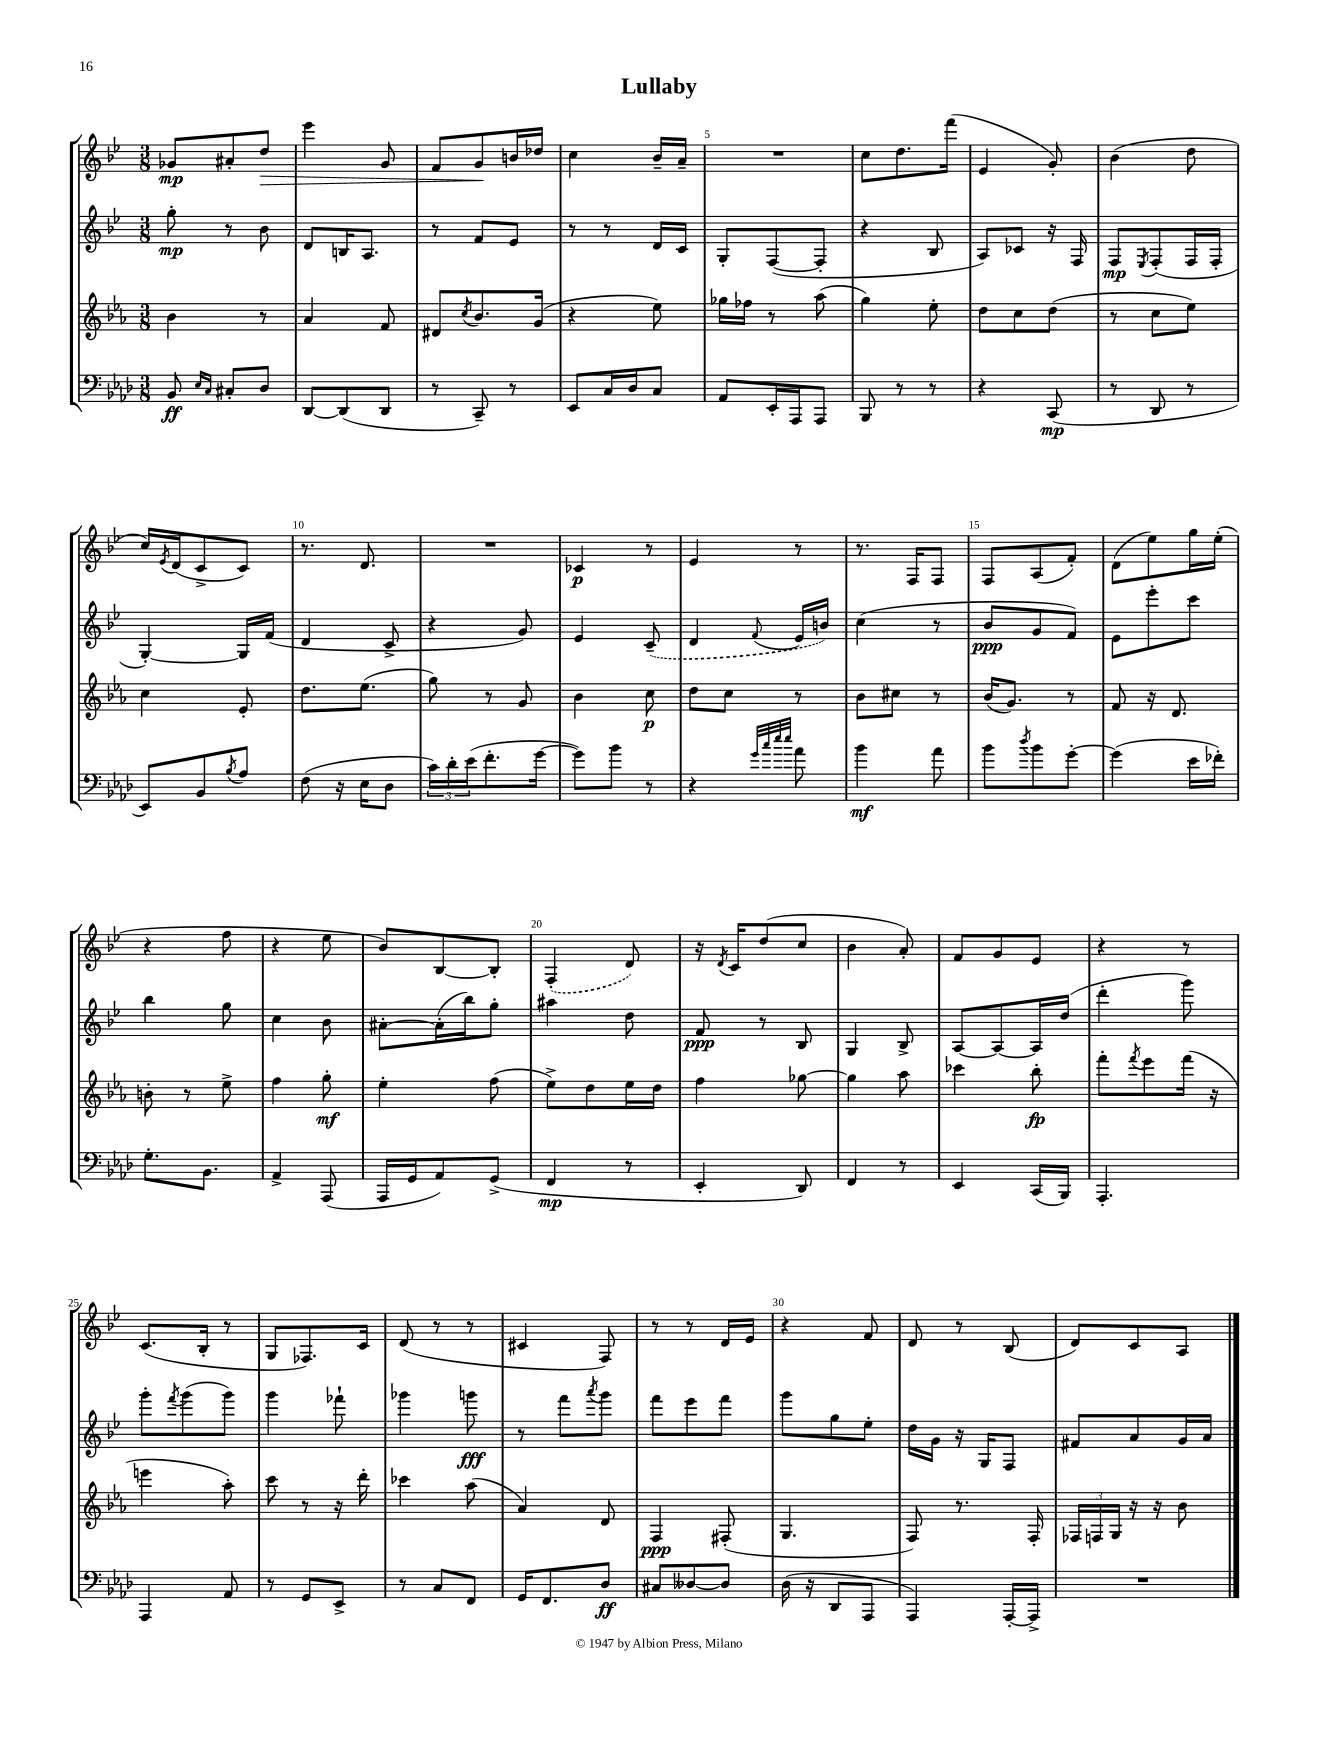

**kern	**kern	**kern	**kern
*staff4	*staff3	*staff2	*staff1
*clefF4	*clefG2	*clefG2	*clefG2
*k[b-e-a-d-]	*k[b-e-a-]	*k[b-e-]	*k[b-e-]
*M3/8	*M3/8	*M3/8	*M3/8
8BB-	4b-	8gg'	8g-
16qqE-	.	.	.
16qqC	.	.	.
8C#'	.	8r	8a#'
8D-	8r	8b-	8dd
=	=	=	=
[8DD-	4a-	8d	4eee-
(8DD-]	.	16B	.
.	.	8.A	.
8DD-	8f	.	8g
=	=	=	=
8r	8d#	8r	8f
.	8qcc	.	.
8CC~)	8.b-	8f	8g
8r	.	8e-	16b
.	(16g	.	16dd-
=	=	=	=
8EE-	4r	8r	4cc
16C	.	8r	.
16D-	.	.	.
8C	8ee-)	16d	16b-~
.	.	16c	16a~
=	=	=	=
8AA-	16gg-	8G'	4.r
.	16ff-	.	.
16EE-'	8r	([8F	.
16AAA-	.	.	.
8AAA-	(8aa-	8F']	.
=	=	=	=
8BBB-	4gg)	4r	8cc
8r	.	.	8.dd
8r	8ee-'	8B-	.
.	.	.	(16fff
=	=	=	=
4r	8dd	8A)	4e-
.	8cc	8c-	.
(8CC	(8dd	16r	8g')
.	.	16F	.
=	=	=	=
8r	8r	8F	(4b-
.	.	8qE-	.
8DD-	8cc	(8F'	.
8r	8ee-)	16F	8dd
.	.	16F'	.
=	=	=	=
8EE-)	4cc	[4G')	16cc)
.	.	.	8qe-
.	.	.	(16d
8BB-	.	.	8c^
8qB-	.	.	.
8A-	8e-'	16G]	8c)
.	.	(16f	.
=	=	=	=
(8F	8.dd	4d	8.r
16r	.	.	.
16E-	(8.ee-	.	8.d
8D-	.	8c^	.
=	=	=	=
24c)	8gg)	4r	4.r
24d-'	.	.	.
(24e-	.	.	.
8.f'	8r	.	.
.	8g	8g)	.
[16g	.	.	.
=	=	=	=
8g])	4b-	4e-	4c-
8b-	.	.	.
8r	8cc	(8c~	8r
=	=	=	=
4r	8dd	4d	4e-
.	8cc	.	.
32qqg	.	.	.
32qqcc	.	.	.
32qqee-	.	.	.
32qqee-	.	8qqf	.
8a-	8r	16e-	8r
.	.	16b)	.
=	=	=	=
4b-	8b-	(4cc	8.r
.	8cc#	.	.
.	.	.	16F
8a-	8r	8r	8F
=	=	=	=
8b-	(16b-	8b-	8F
.	8.g)	.	.
8qdd-	.	.	.
8b-	.	8g	(8A
[8g'	8r	8f)	8f')
=	=	=	=
(4g]	8f	8e-	(8d
.	16r	8eee-'	8ee-)
.	8.d	.	.
16e-	.	8ccc	16gg
16f-')	.	.	(16ee-'
=	=	=	=
8.G'	8b'	4bb-	4r
.	8r	.	.
8.BB-	.	.	.
.	8ee-^	8gg	8ff
=	=	=	=
4AA-^	4ff	4cc	4r
(8AAA-	8gg'	8b-	8ee-
=	=	=	=
16AAA-	4ee-'	[8a#'	8b-)
16GG	.	.	.
8AA-)	.	(16a#']	[8B-
.	.	16bb-)	.
(8GG^	(8ff	8gg'	8B-']
=	=	=	=
4FF	8ee-^)	4aa#	(4F'
.	8dd	.	.
8r	16ee-	8dd	8d)
.	16dd	.	.
=	=	=	=
4EE-'	4ff	8f	16r
.	.	.	8qd
.	.	.	16c
.	.	8r	(8dd
8DD-)	[8gg-	8B-	8cc
=	=	=	=
4FF	4gg-]	4G	4b-
8r	8aa-	8B-^	8a')
=	=	=	=
4EE-	4ccc-	[8A	8f
.	.	8A_	8g
(16CC	8bb-'	16A]	8e-
16BBB-)	.	(16dd	.
=	=	=	=
4.AAA-'	8fff'	4ddd'	4r
.	8qfff	.	.
.	8eee-	.	.
.	(16fff	8ggg)	8r
.	16r	.	.
=	=	=	=
4AAA-	4eee	8ggg'	(8.c
.	.	8qfff	.
.	.	(8ggg	.
.	.	.	16B-'
8AA-	8aa-')	8ggg)	8r
=	=	=	=
8r	8ccc	4ggg	8G
8GG	8r	.	8.F-)
8EE-^	16r	8fff-`	.
.	16ddd'	.	16c
=	=	=	=
8r	4ccc-	4ggg-	(8d
8C	.	.	8r
8FF	(8aa-	8ggg	8r
=	=	=	=
16GG	4a-)	8r	4c#
8.FF	.	.	.
.	.	8fff	.
.	.	8qaaa	.
8D-	8d	8ggg	8F)
=	=	=	=
8C#	4F	8fff	8r
[8D--	.	8eee-	8r
8D--]	(8F#'	8fff	16d
.	.	.	16e-
=	=	=	=
(16D-	4.G	8ggg	4r
16r	.	.	.
8DD-	.	8gg	.
8AAA-	.	8ee-'	8f
=	=	=	=
4AAA-)	8F)	16dd	8d
.	.	16g	.
.	8.r	16r	8r
.	.	16G	.
[16AAA-'	.	8F	(8B-
16AAA-^]	16F'	.	.
=	=	=	=
4.r	24F-	8f#	8d)
.	24F	.	.
.	24G	.	.
.	16r	8a	8c
.	16r	.	.
.	8b-	16g	8A
.	.	16a	.
==	==	==	==
*-	*-	*-	*-
